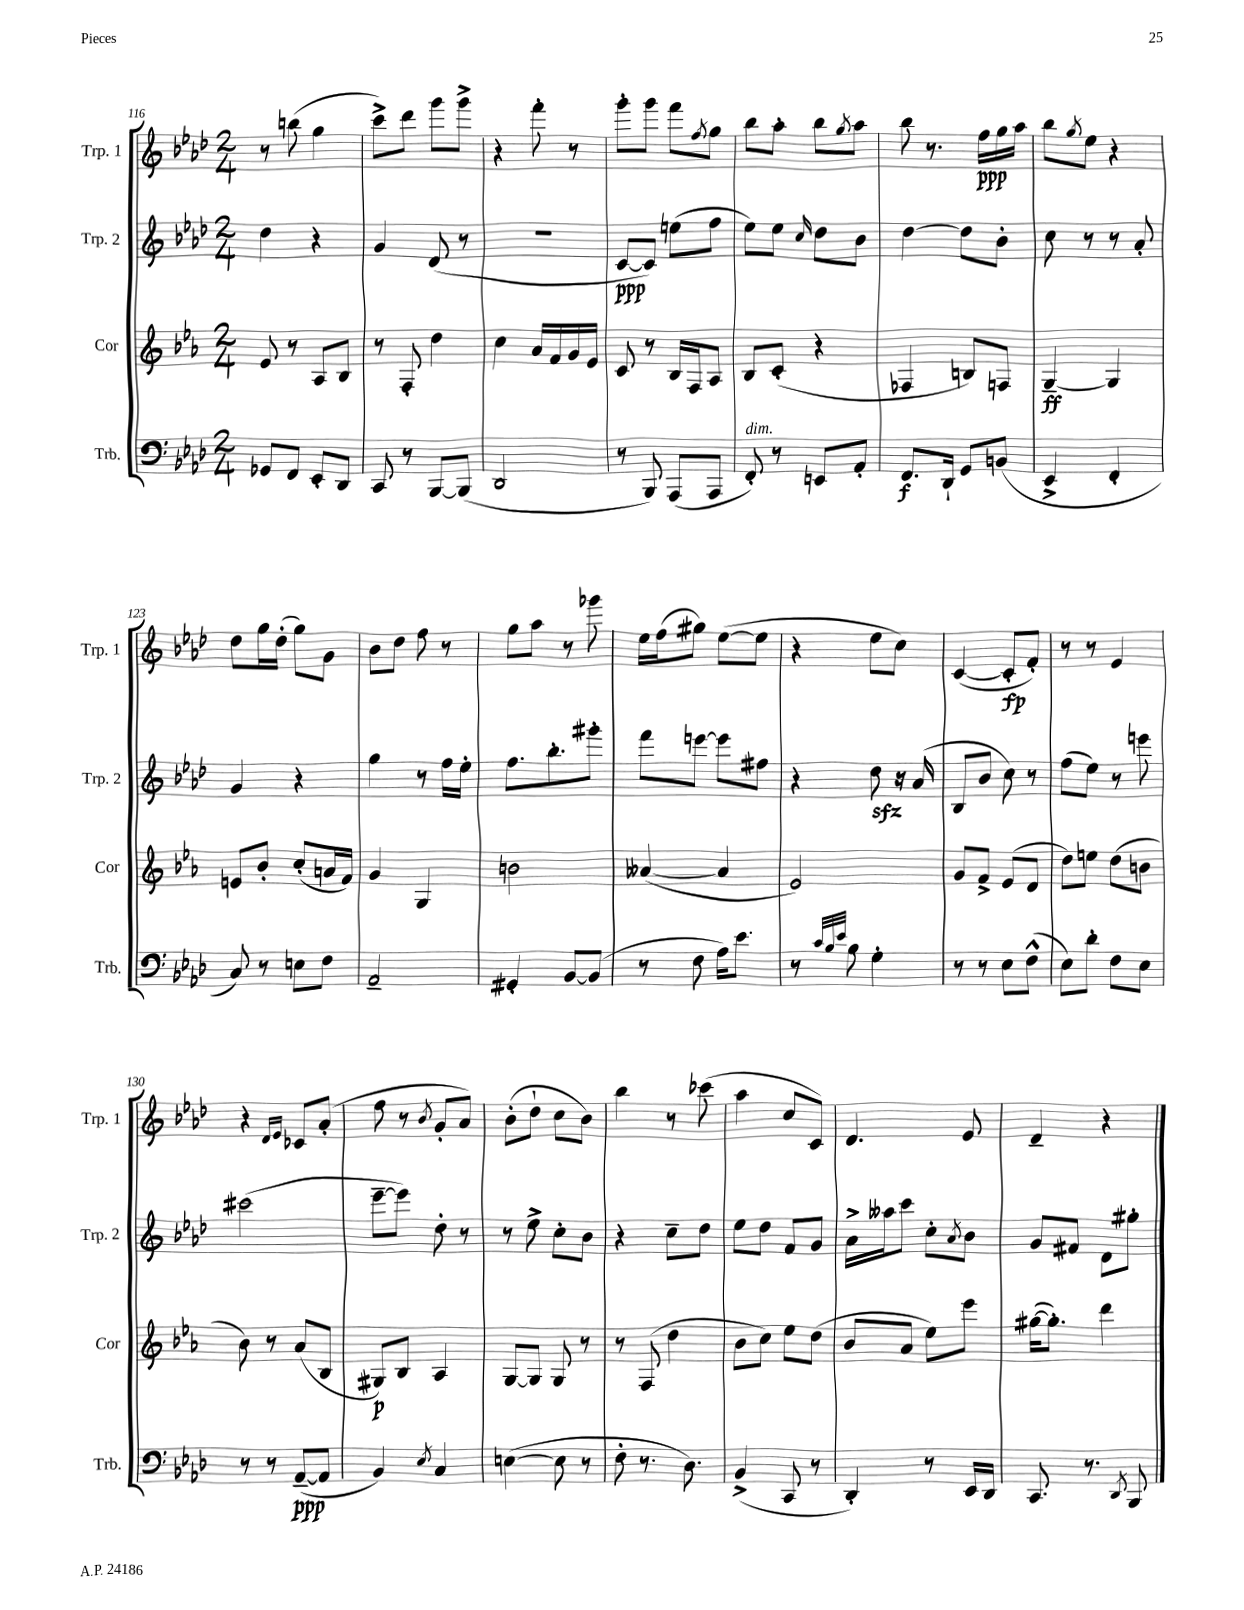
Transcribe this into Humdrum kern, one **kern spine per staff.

**kern	**kern	**kern	**kern
*staff4	*staff3	*staff2	*staff1
*clefF4	*clefG2	*clefG2	*clefG2
*k[b-e-a-d-]	*k[b-e-a-]	*k[b-e-a-d-]	*k[b-e-a-d-]
*M2/4	*M2/4	*M2/4	*M2/4
8GG-	8e-	4dd-	8r
8FF	8r	.	(8bb
8EE-'	8A-	4r	4gg
8DD-	8B-	.	.
=	=	=	=
8CC	8r	4g	8ccc^)
8r	8F'	.	8ddd-
[8BBB-	4dd	(8d-	8ggg
(8BBB-]	.	8r	8ggg^
=	=	=	=
2DD-	4cc	2r	4r
.	16a-	.	8fff'
.	16f	.	.
.	16g	.	8r
.	16e-	.	.
=	=	=	=
8r	8c	[8c	8ggg'
8BBB-)	8r	8c])	8ggg
(8AAA-	16B-	(8ee	8fff
.	16F	.	.
.	.	.	8qff
8AAA-	8A-	8ff	8gg
=	=	=	=
8FF')	8B-	8ee-)	8bb-
8r	(8c'	8ee-	8aa-'
.	.	16qqcc	.
8EE	4r	8dd-	8bb-
.	.	.	8qgg
8AA-'	.	8b-	8aa-
=	=	=	=
8.FF	4F-	[4dd-	8bb-
.	.	.	8.r
16DD-`	.	.	.
8GG	8B)	8dd-]	.
.	.	.	16ff
(8BB	8F	8b-'	16gg
.	.	.	16aa-
=	=	=	=
4EE-^	[4G~	8cc	8bb-
.	.	.	8qgg
.	.	8r	8ee-
4FF'	4G]	8r	4r
.	.	8a-'	.
=	=	=	=
8C)	8e	4g	8dd-
8r	8b-'	.	16gg
.	.	.	(16dd-'
8E	(8cc'	4r	8gg)
8F	16a	.	8g
.	16f)	.	.
=	=	=	=
2AA-~	4g	4gg	8b-
.	.	.	8dd-
.	4G	8r	8ff
.	.	16ff	8r
.	.	16ee-'	.
=	=	=	=
4GG#'	2b	8.ff	8gg
.	.	.	8aa-
.	.	8.bb-'	.
[8BB-	.	.	8r
(8BB-]	.	8ggg#'	8ggg-
=	=	=	=
8r	([4a--	8fff	16ee-
.	.	.	(16ff
8F	.	[8eee	8gg#)
16A-)	4a--]	8eee]	([8ee-
8.e-	.	.	.
.	.	8ff#	8ee-]
=	=	=	=
8r	2e-)	4r	4r
32qqc	.	.	.
32qqB-	.	.	.
32qqe-	.	.	.
8B-	.	.	.
4G'	.	8dd-	8ee-
.	.	16r	8cc)
.	.	(16a-	.
=	=	=	=
8r	8g	8B-	([4c
8r	8f^	8b-	.
8E-	(8e-	8cc)	8c']
(8F^^	8d	8r	8f')
=	=	=	=
8E-)	8dd)	(8ff	8r
8d-'	8ee	8ee-)	8r
8F	(8dd	8r	4e-
8E-	8b	8eee	.
=	=	=	=
8r	8b-)	(2ccc#	4r
8r	8r	.	.
.	.	.	16qqd-
.	.	.	16qqe-
([8AA-~	(8a-	.	8c-
8AA-]	8B-	.	(8a-'
=	=	=	=
4BB-)	8G#)	[8eee-~	8ff
.	8B-	8eee-])	8r
8qE-	.	.	8qb-
4C	4A-	8dd-'	8g'
.	.	8r	8a-)
=	=	=	=
([4E	[8G	8r	(8b-'
.	8G]	8ee-^	8dd-`
8E]	8G	8cc'	8cc
8r	8r	8b-	8b-)
=	=	=	=
8F'	8r	4r	4bb-
8.r	(8F	.	.
.	4dd	8cc~	8r
8.D-)	.	.	.
.	.	8dd-	(8ccc-
=	=	=	=
(4BB-^	8b-	8ee-	4aa-
.	8cc)	8dd-	.
8CC	8ee-	8f	8cc
8r	(8dd	8g	8c)
=	=	=	=
4DD-')	8b-	16a-^	4.d-
.	.	16aa--	.
.	8a-	8ccc	.
8r	8ee-)	8cc'	.
.	.	8qa-	.
16EE-	8eee-	8b-	8e-
16DD-	.	.	.
=	=	=	=
8.CC	([16gg#	8g	4d-~
.	8.gg#'])	.	.
.	.	8f#	.
8.r	.	.	.
.	4ddd	8d-	4r
8qDD-	.	.	.
8BBB-	.	8gg#'	.
==	==	==	==
*-	*-	*-	*-
